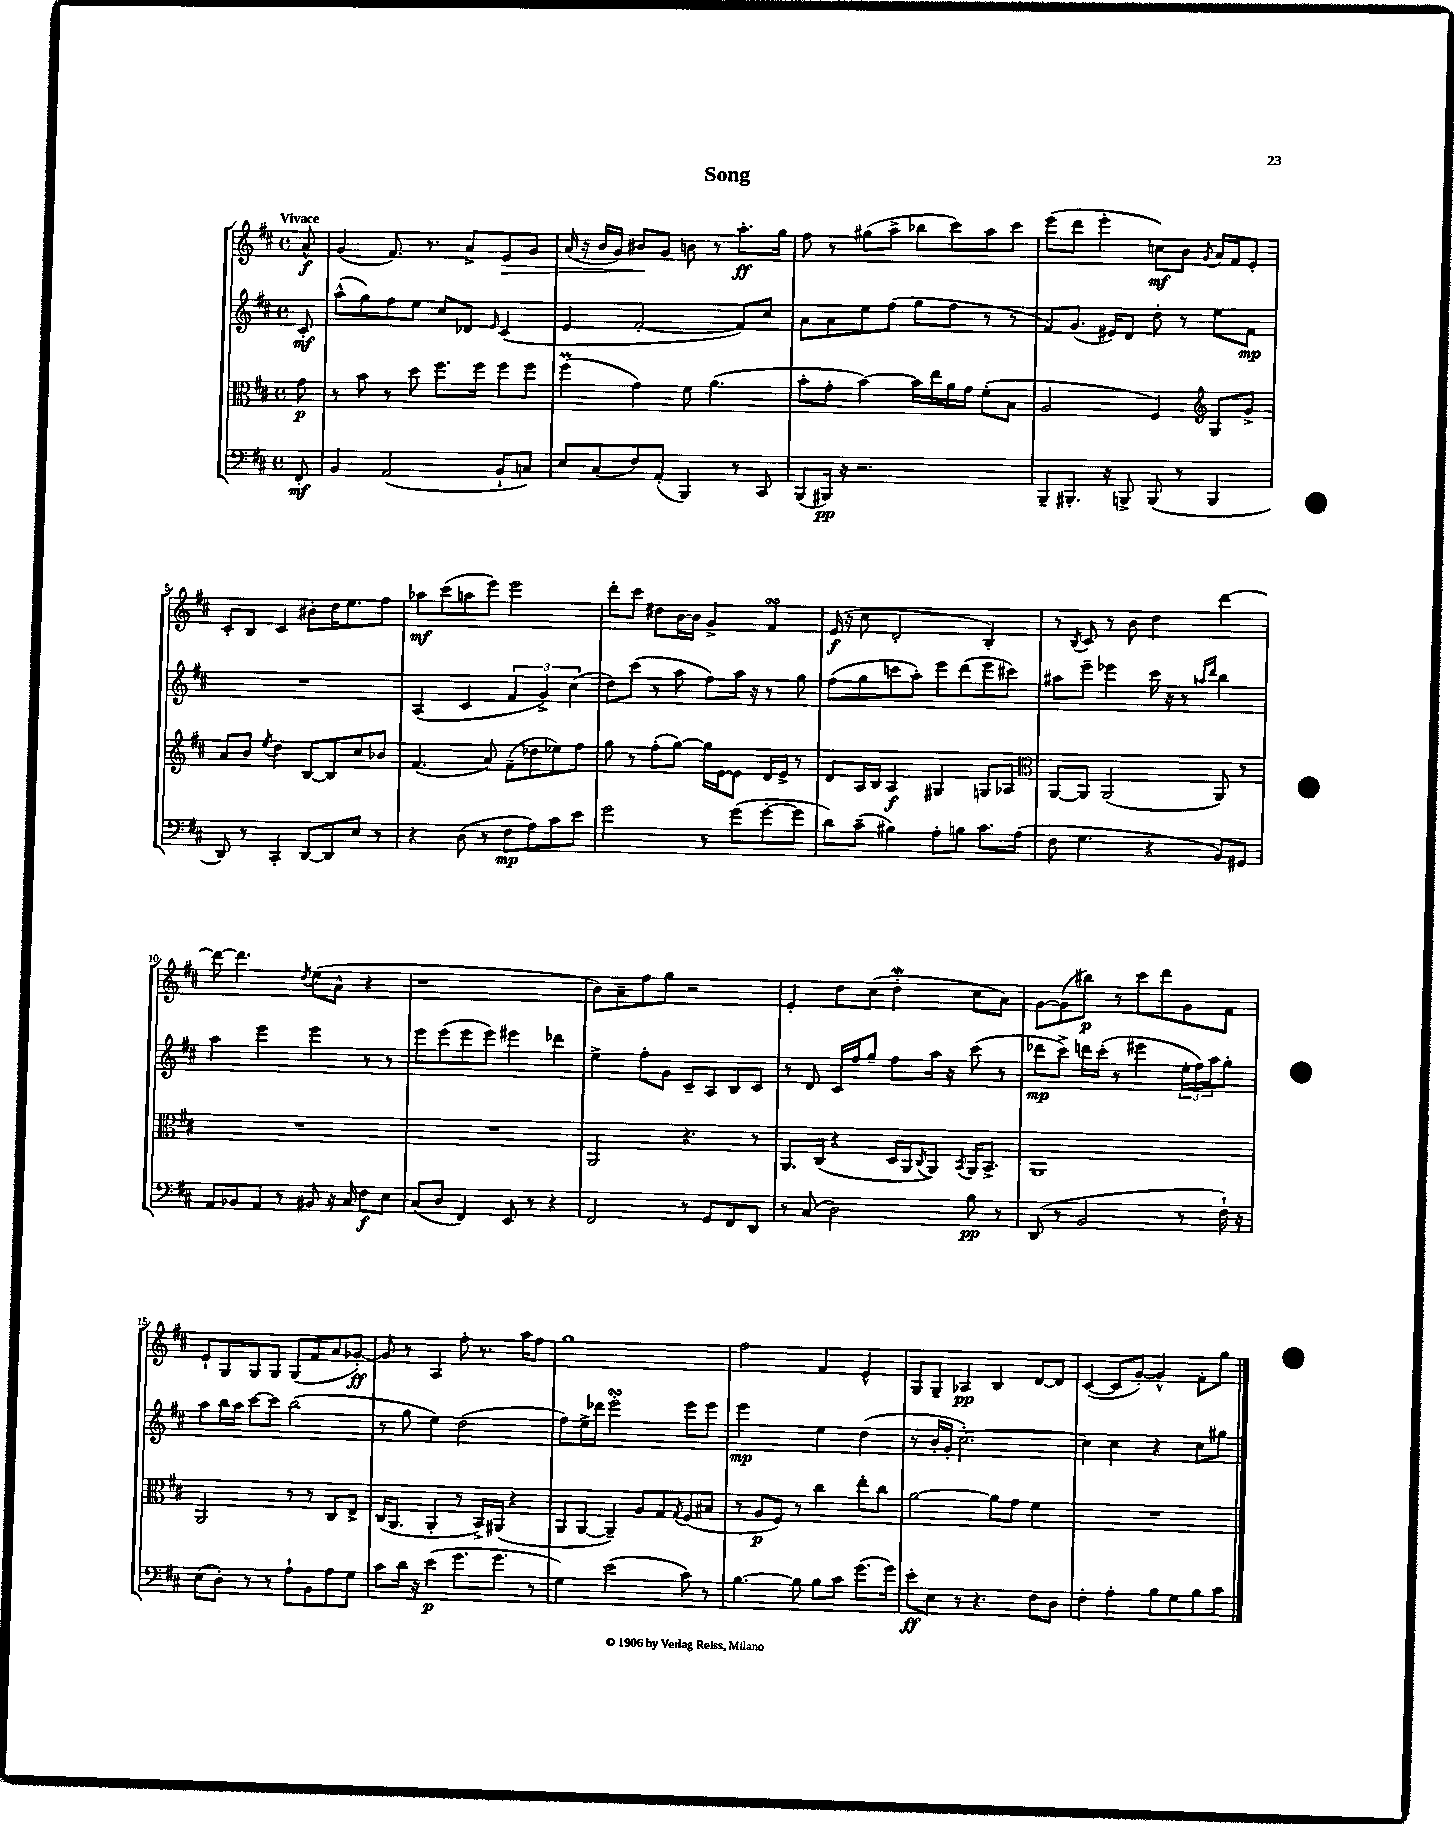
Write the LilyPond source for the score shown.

\header { title = "Song" }
<<
\new StaffGroup <<
\new Staff = "s0" {
    \clef treble \key d \major \defaultTimeSignature \time 4/4 \partial 8 \tempo "Vivace"
    a'8-^\f |
    g'4( fis'8.) r8. a'8-> e'8\> g'8 |
    a'16( r16 b'16 g'16) bis'8\! g'8 b'8 r8 a''8.-.\ff g''16 |
    fis''8 r8 gis''8( a''8-> bes''8 cis'''8) a''8 cis'''8 |
    e'''8( d'''8 e'''4-. c''8\mf) b'8 \acciaccatura { g'8 } a'16 fis'16 e'8-. |
    cis'8-. b8 cis'4 bis'8-. d''16 e''8. fis''8 |
    aes''8\mf cis'''8( a''8 e'''8) e'''2 |
    d'''8-. cis'''8 dis''8 b'16~ b'16 g'4-> fis'4\turn |
    e'16\f( r16 cis''8 d'2-. b4-.) |
    r8 \acciaccatura { b8 } cis'8 r8 b'8 d''4 d'''4~ |
    d'''8~ d'''4. \acciaccatura { d''8 } e''8( a'8-^ r4 |
    r1 |
    b'8) a'8-- fis''8 g''8 r2 |
    e'4-. d''8 cis''8( d''4-.\mordent cis''8 a'8) |
    g'8~ g'8( bis''8\p) r8 cis'''8 d'''8 g'8 fis'8 |
    e'8-! g8 g8 g8 g8( fis'8 a'8 ges'8~-.\ff) |
    ges'8 r8 a4 fis''8-. r8. a''16 fis''8 |
    g''1 |
    fis''2 fis'4 e'4-^ |
    g8 g8-- aes4\pp b4 d'8~ d'8 |
    cis'4~( cis'8 g'8~-.) g'4-^ fis'8-. g''8 \bar "|." |
}
\new Staff = "s1" {
    \clef treble \key d \major \defaultTimeSignature \time 4/4 \partial 8
    cis'8-.\mf |
    a''8-^( g''8) fis''8 e''8 cis''8 des'8 \grace { e'16 } cis'4( |
    e'4 fis'2~-. fis'8) cis''8 |
    a'8 a'8 e''8 fis''8( g''8 fis''8 r8 r8 |
    fis'8) g'8.( eis'16) d'8 d''8-. r8 e''8 fis'8\mp |
    R1 |
    a4( cis'4 \tuplet 3/2 { fis'4 g'4->) cis''4( } |
    d''8) cis'''8( r8 a''8 fis''8) a''16 r16 r8 g''8 |
    fis''8( g''8 c'''8 a''8-.) e'''8 d'''8( e'''8 cis'''8) |
    ais''8 e'''8-- ees'''4 cis'''16 r16 r8 \grace { a''16 d'''16 } b''4 |
    a''4 e'''4 e'''4 r8 r8 |
    e'''8 e'''8( e'''8 e'''8) eis'''4 des'''4 |
    e''4-> fis''8-. g'8 cis'8-- a8 b8 cis'8 |
    r8 d'8 cis'16 fis''16 g''8-- fis''8 a''16 r16 cis'''8( r8 |
    des'''8\mp cis'''8->) d'''16 cis'''16-.( r8 eis'''4 \tuplet 3/2 { e''16-. fis''16) a''16 } g''8-. |
    a''8 b''16 a''16 cis'''8~ cis'''8 b''2( |
    r8 g''8 e''4) d''2( |
    fis''8) e''16-> des'''16 e'''2-.\turn e'''8 e'''8 |
    e'''2\mp e''4 d''4( |
    r8 b'16-. g'16-. cis''2.~-.) |
    cis''4 cis''4 r4 cis''8 gis''8 \bar "|." |
}
\new Staff = "s2" {
    \clef alto \key d \major \defaultTimeSignature \time 4/4 \partial 8
    g'8\p |
    r8 b'8 r8 d''8 fis''8. fis''16 fis''8 fis''8 |
    fis''4\prall( g'4) fis'8 a'4.( |
    b'8-. g'8-. b'4~) b'16 e''16 a'16 g'16 fis'8-.( b8 |
    a2 fis4) \clef treble g8 g'8-> |
    a'8 b'8 \acciaccatura { e''8 } d''4 b8~ b8 cis''8 bes'8 |
    fis'4.( a'8) fis'8--( des''8 ees''8) fis''8 |
    g''8 r8 fis''8-.( g''8~) g''16 e'16~ e'8 d'16 e'16-> r8 |
    d'8 a16 b16 a4\f gis4 g8 aes8 |
    \clef alto a,8~ a,8 a,2( a,8) r8 |
    R1 |
    R1 |
    a,2 r4. r8 |
    a,8. cis16( r4 d16 a,16 \acciaccatura { cis8 } a,8) \acciaccatura { b,8 } a,16 b,8.-> |
    a,1 |
    a,2 r8 r8 cis8 e8-> |
    cis16( a,8. a,4-. r8 b,16->) ais,16( r4 |
    a,8 a,8~ a,4--) a8 g8 \acciaccatura { g8 } fis8( bis8 |
    r8 a8\p fis8) r8 cis''4 e''8-. cis''8 |
    a'2~ a'8 g'8 fis'4 |
    R1 \bar "|." |
}
\new Staff = "s3" {
    \clef bass \key d \major \defaultTimeSignature \time 4/4 \partial 8
    fis,8-.\mf |
    b,4 a,2( b,8-! c8) |
    e8 cis8( fis8) a,8-.( b,,4) r8 cis,8 |
    b,,8( bis,,16\pp) r16 r2. |
    b,,8-- bis,,8.-. r16 b,,8-> b,,8( r8 b,,4 |
    d,8) r8 cis,4-. d,8~ d,8 e8 r8 |
    r4 d8( r8 fis8\mp a8) cis'8 e'8 |
    g'2 r8 g'8( g'8~-. g'8 |
    d'8) cis'8--( bis4) a8-. b8 cis'8. a16( |
    fis8 g4. r4 b,8) gis,8 |
    a,8 bes,8 a,8 r8 bis,8 r16 cis16 fis8\f e8 |
    cis8( d8 fis,4) e,8 r8 r4 |
    fis,2 r8 g,8 fis,8 d,8 |
    r8 cis8( d2) b8\pp r8 |
    d,8( r8 b,2 r8 fis16-!) r16 |
    e8( d8-.) r8 r8 a8-! b,8 a8 g8 |
    cis'8 d'16 r16 e'4\p( g'8. g'8. r8 |
    g4) e'2( cis'8) r8 |
    b4.~ b8 b8 cis'8 g'8.( g'16) |
    e'8-.\ff e8 r8 r4. fis8 d8 |
    fis4-. a4-. b8 g8 b8 cis'8 \bar "|." |
}
>>
>>
